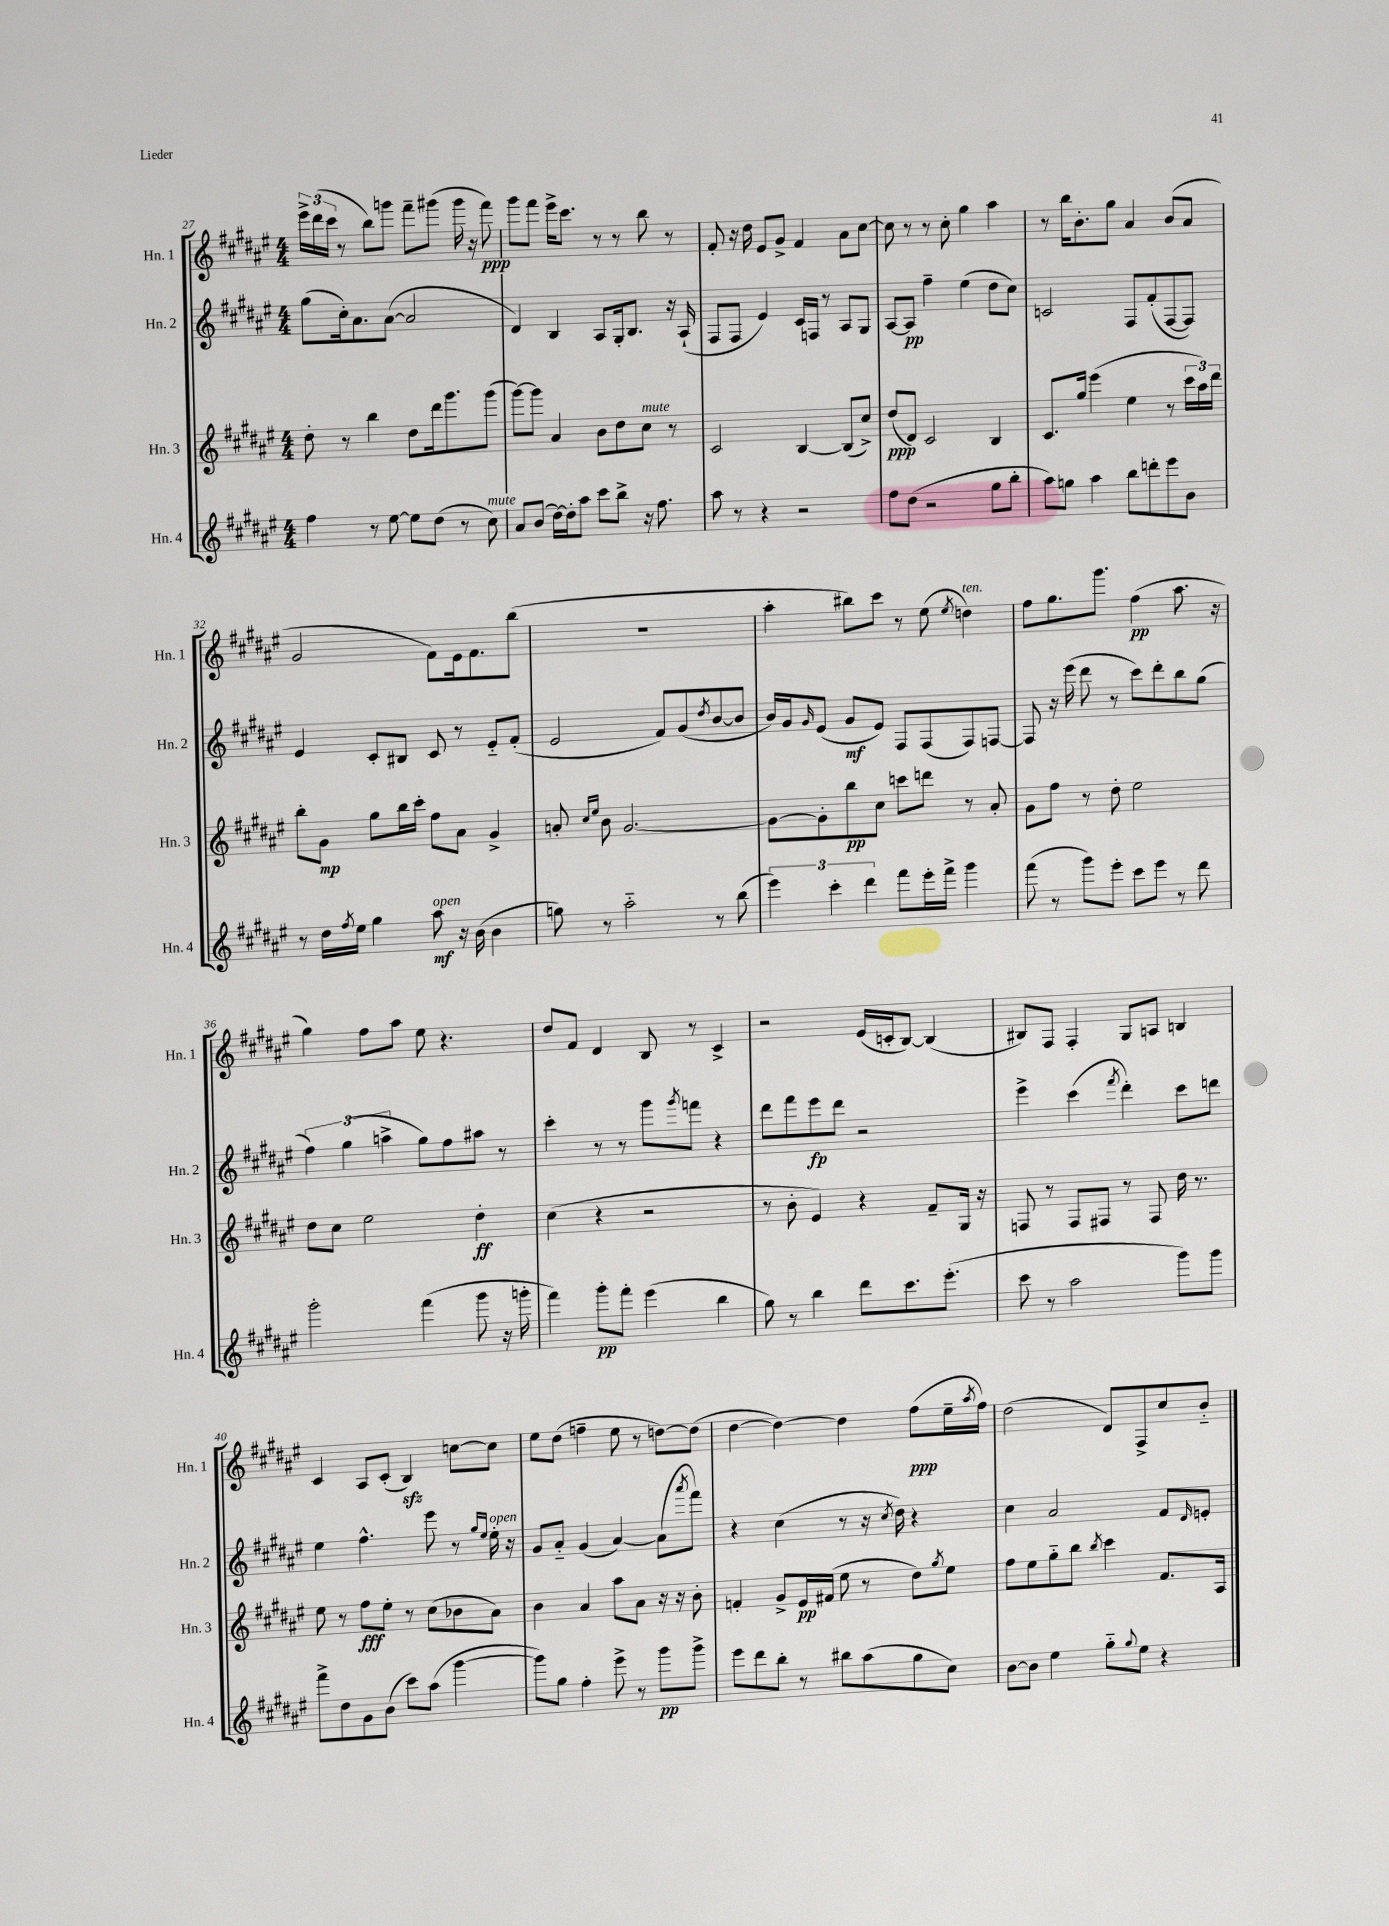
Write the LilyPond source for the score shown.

<<
\new StaffGroup <<
\new Staff = "s0" \with { instrumentName = "Hn. 1" shortInstrumentName = "Hn. 1" } {
    \clef treble \key fis \major \numericTimeSignature \time 4/4
    \tuplet 3/2 { eis'''16-> dis'''16( cis'''16 } r8 b''8) g'''8 fis'''8-- gis'''8( gis'''16 r16 fis'''8\ppp) |
    gis'''8 fis'''8 eis'''16-> cis'''8. r8 r8 b''8 r8 |
    fis'8-. r16 dis''16 eis'8 gis'8-> fis'4 ais'8 cis''8~ |
    cis''8 r8 r8 cis''8-. gis''4 ais''4 |
    r8 b''16 b'8.-. gis''8 ais'4 b'8( ais'8 |
    gis'2 fis'8) eis'16 fis'8. b''8( |
    R1 |
    ais''4-. bis''8) cis'''8 r8 eis''8( \acciaccatura { eis''8 } d''4^\markup { \italic "ten." }) |
    fis''8 gis''8. gis'''8. fis''4\pp( ais''8. r16 |
    gis''4) fis''8 ais''8 eis''8 r4. |
    dis''8 fis'8 dis'4 b8 r8 cis'4-> |
    r2 eis'16( c'16-. b8~) b4( |
    bis8) fis8 fis4-. gis8 a8 b4 |
    cis'4 ais8 cis'8-.( b4\sfz) c''8~ c''8 |
    eis''8 dis''8( f''4-- eis''8 r8 d''8~) d''8( |
    dis''4~ dis''4~) dis''4 fis''8\ppp( eis''16-- \acciaccatura { ais''8 } fis''16) |
    dis''2( dis'8) fis8-> cis''8 b'8-_ \bar "|." |
}
\new Staff = "s1" \with { instrumentName = "Hn. 2" shortInstrumentName = "Hn. 2" } {
    \clef treble \key fis \major \numericTimeSignature \time 4/4
    gis''8( cis''16-.) ais'8. ais'8~( ais'2 |
    dis'4) b4 ais8 gis16-. b8. r16 ais16-!( |
    fis8 fis8 eis'4) cis'16 f16 r8 ais8 gis8 |
    ais8~ ais8\pp fis''4-- eis''4( dis''8 cis''8) |
    c'2 fis8 fis'8-.( fis8~ fis8) |
    eis'4 cis'8-. bis8 cis'8 r8 eis'8-_ fis'8-.( |
    eis'2 fis'8) gis'8( \acciaccatura { dis''8 } b'8~ b'8 |
    b'16) gis'16 \grace { gis'16 } eis'8( gis'8\mf eis'8) fis8 fis8( fis8) f8~ |
    f8 r16 eis'''16( dis'''8 r8 cis'''8) dis'''8-. b''8 gis''8( |
    \tuplet 3/2 { fis''4) gis''4( a''4-> } gis''8) fis''8 ais''8 r8 |
    cis'''4-. r8 r8 gis'''8 \acciaccatura { gis'''8 } f'''8 r4 |
    dis'''8 fis'''8 eis'''8\fp dis'''8 r2 |
    eis'''4-> cis'''4( \acciaccatura { fis'''8 } dis'''4-.) cis'''8 d'''8 |
    eis''4 fis''4.-^ eis'''8 r8 \grace { gis''16 eis''16 } eis''16-.^\markup { \italic "open" } r16 |
    gis'8 ais'8-_ gis'4( ais'4~) ais'8( \acciaccatura { ais'''8 } fis'''8) |
    r4 cis''4( r8 r16 \acciaccatura { cis''8 } dis''16) r4 |
    cis''4 ais'2 fis'8 \grace { dis'16 } e'8-. \bar "|." |
}
\new Staff = "s2" \with { instrumentName = "Hn. 3" shortInstrumentName = "Hn. 3" } {
    \clef treble \key fis \major \numericTimeSignature \time 4/4
    dis''8-. r8 b''4 dis''8 dis'''16 gis'''8. gis'''8( |
    gis'''8~) gis'''8 ais'4 b'8 dis''8 cis''8^\markup { \italic "mute" } r8 |
    cis'2 b4~ b8( cis''8->) |
    dis''8\ppp( dis'8) cis'2 b4 |
    cis'8. gis''16 eis'''4( eis''4 r8 \tuplet 3/2 { cis'''16 ais''16) dis'''16 } |
    b''8-. gis'8\mp gis''8 b''16 cis'''16-. fis''8 ais'8 gis'4-> |
    a'8-. \grace { cis''16 eis''16 } b'8 gis'2.~ |
    gis'8~ gis'8-. b''8\pp cis''8 c'''8 d'''8 r8 ais'8-. |
    gis'8 fis''8 r8 dis''8-. eis''2 |
    dis''8 cis''8 eis''2 dis''4-.\ff |
    cis''4( r4 r2 |
    r8 b'8-. eis'4) r4 fis'8-- gis16 r16 |
    f8 r8 f8 fis8 r8 fis8 dis''16 r8. |
    eis''8 r8 fis''8\fff eis''8-. r8 cis''8( bes'8 ais'8) |
    b'4 ais'4 ais''8 ais'8 r16 r16 b'8-. |
    f'4-. gis'8-> eis'16\pp fis'16( eis''8 r8 dis''8) \acciaccatura { gis''8 } eis''8 |
    fis''8 eis''8 gis''8-_ b''8 \acciaccatura { b''8 } cis'''4 fis'8. ais16 \bar "|." |
}
\new Staff = "s3" \with { instrumentName = "Hn. 4" shortInstrumentName = "Hn. 4" } {
    \clef treble \key fis \major \numericTimeSignature \time 4/4
    fis''4 r8 eis''8~ eis''8 dis''8( r8 cis''8^\markup { \italic "mute" }) |
    ais'8 b'8( dis''16~) dis''16-. ais''8 cis'''8 b''8-> r16 fis''8. |
    ais''8 r8 r4 r2 |
    fis''8 dis''8( r2 gis''8 b''8-. |
    ais''8) g''8 ais''4 b''8 d'''8-. eis'''8 b'8 |
    r8 dis''16 \acciaccatura { fis''8 } eis''16 gis''4 ais''8\mf^\markup { \italic "open" } r16 b'16( b'4 |
    g''8) r8 ais''2-_ r8 b''8( |
    \tuplet 3/2 { eis'''4) cis'''4-. dis'''4 } fis'''8 eis'''16-. fis'''16-> gis'''4 |
    fis'''8( r8 gis'''8) eis'''8-. cis'''8 eis'''8 r8 dis'''8 |
    gis'''2-. fis'''4( gis'''8 r16 g'''16-. |
    fis'''4) gis'''8-.\pp fis'''8-. eis'''4( b''4 |
    gis''8) r8 b''4 dis'''8 cis'''8. eis'''8.-.( |
    cis'''8 r8 ais''2 gis'''8) gis'''8 |
    fis'''8-> dis''8 gis'8 b'8( cis'''8) ais''8( gis'''4~ |
    gis'''8) gis''8 fis''4-. eis'''8-> r8 gis'''8\pp gis'''8-> |
    eis'''8 dis'''8 b''8-. r8 bis''8 ais''8( gis''8 cis''8) |
    b'8~ b'8 eis''4 gis''8-_ \appoggiatura { gis''8 } eis''8 r4 \bar "|." |
}
>>
>>
\layout { \context { \Score currentBarNumber = #27 } }
